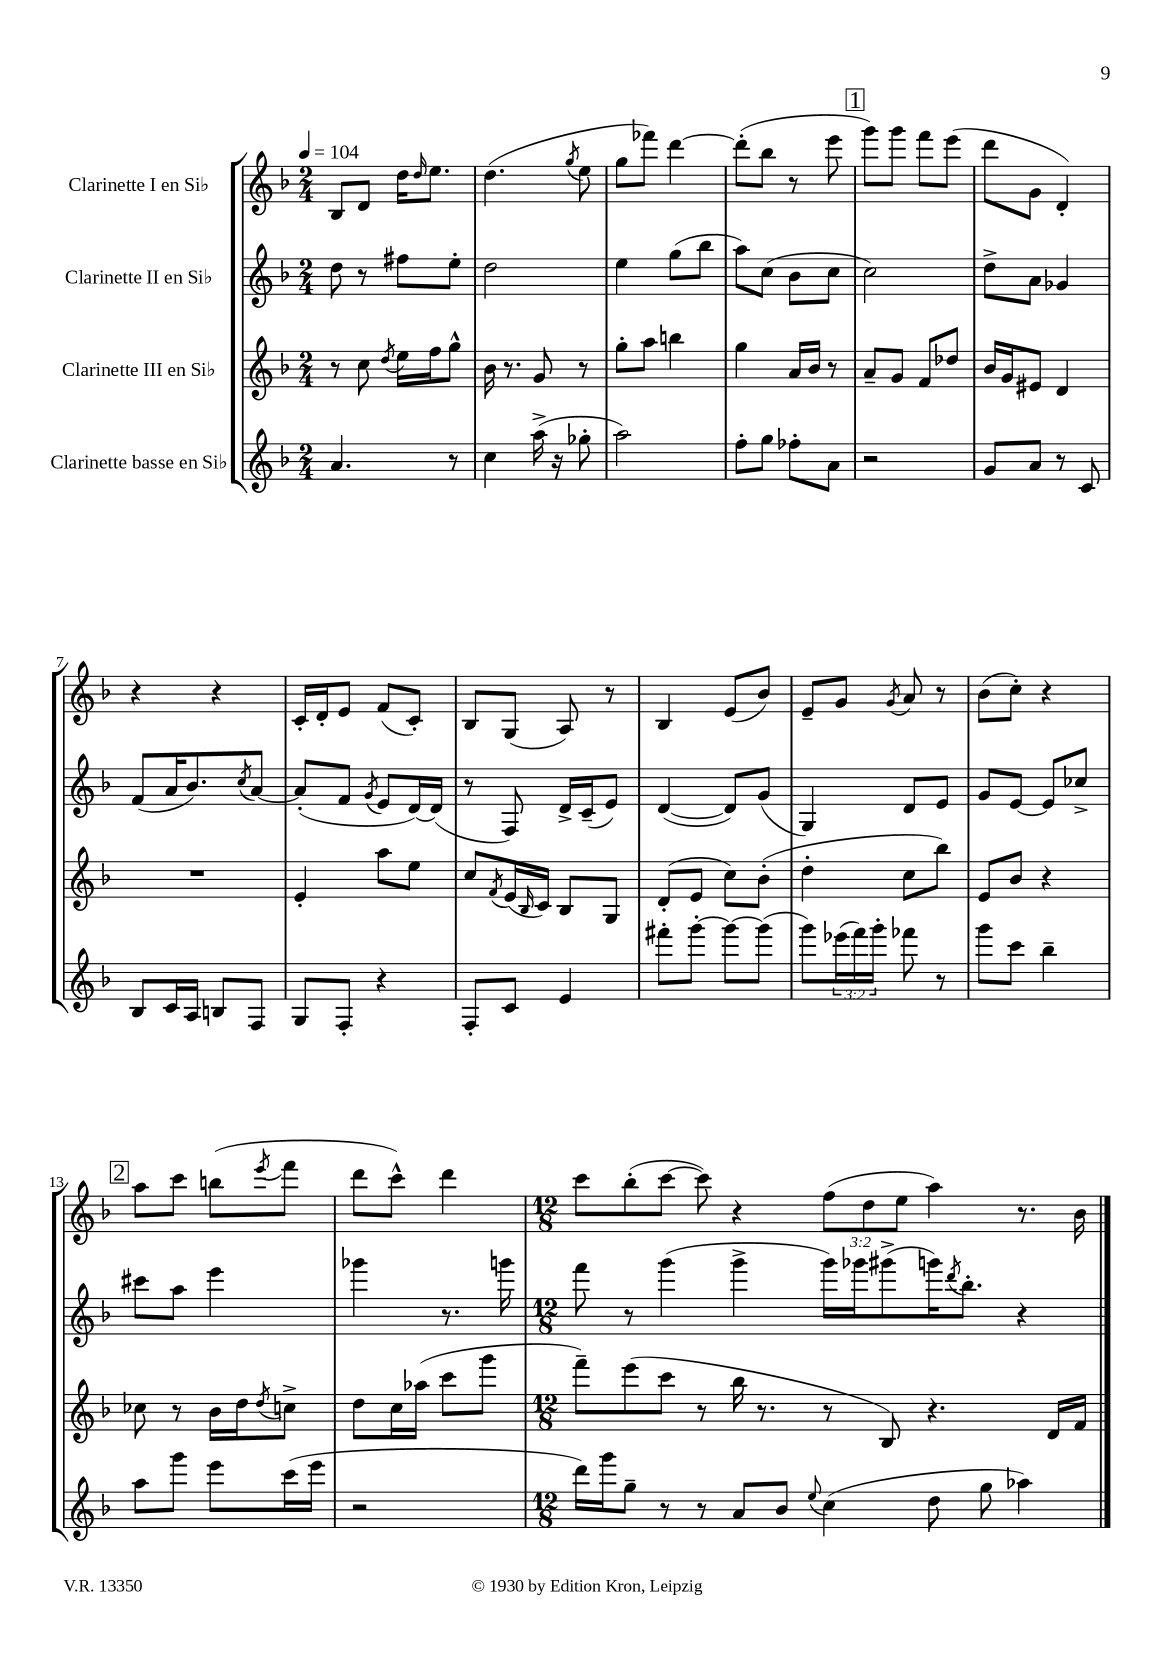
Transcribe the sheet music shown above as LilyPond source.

<<
\new StaffGroup <<
\new Staff = "s0" \with { instrumentName = "Clarinette I en Sib" } {
    \clef treble \key f \major \numericTimeSignature \time 2/4 \override Staff.TupletNumber.text = #tuplet-number::calc-fraction-text \tempo 4 = 104
    bes8 d'8 d''16 \grace { d''16 } e''8. |
    d''4.( \acciaccatura { g''8 } e''8 |
    g''8 fes'''8) d'''4~ |
    d'''8-.( bes''8 r8 e'''8 |
    \mark \markup { \box "1" } g'''8) g'''8 f'''8 e'''8( |
    d'''8 g'8 d'4-.) |
    r4 r4 |
    c'16-. d'16-. e'8 f'8( c'8-.) |
    bes8 g8( a8) r8 |
    bes4 e'8( bes'8) |
    e'8-- g'8 \acciaccatura { g'8 } a'8 r8 |
    bes'8( c''8-.) r4 |
    \mark \markup { \box "2" } a''8 c'''8 b''8( \acciaccatura { e'''8 } f'''8 |
    d'''8 c'''8-^) d'''4 |
    \numericTimeSignature \time 12/8 c'''8 bes''8-.( c'''8~ c'''8) r4 \tuplet 3/2 { f''8( d''8 e''8 } a''4) r8. bes'16 \bar "|." |
}
\new Staff = "s1" \with { instrumentName = "Clarinette II en Sib" } {
    \clef treble \key f \major \numericTimeSignature \time 2/4
    d''8 r8 fis''8 e''8-. |
    d''2 |
    e''4 g''8( bes''8 |
    a''8) c''8( bes'8 c''8 |
    \mark \markup { \box "1" } c''2) |
    d''8-> a'8 ges'4 |
    f'8( a'16 bes'8.) \acciaccatura { c''8 } a'8~ |
    a'8-.( f'8 \acciaccatura { g'8 } e'8 d'16~) d'16( |
    r8 f8) d'16-> c'16--( e'8) |
    d'4~( d'8) g'8( |
    g4) d'8 e'8 |
    g'8 e'8~ e'8 ces''8-> |
    \mark \markup { \box "2" } cis'''8 a''8 e'''4 |
    ges'''4 r8. g'''16 |
    \numericTimeSignature \time 12/8 f'''8 r8 g'''4( g'''4-> g'''16) ges'''16 gis'''8->( g'''16) \acciaccatura { d'''8 } bes''8.-. r4 \bar "|." |
}
\new Staff = "s2" \with { instrumentName = "Clarinette III en Sib" } {
    \clef treble \key f \major \numericTimeSignature \time 2/4
    r8 c''8 \acciaccatura { d''8 } e''16 f''16 g''8-^ |
    bes'16 r8. g'8 r8 |
    g''8-. a''8 b''4 |
    g''4 a'16 bes'16 r8 |
    \mark \markup { \box "1" } a'8-- g'8 f'8 des''8 |
    bes'16 g'16 eis'8 d'4 |
    R2 |
    e'4-. a''8 e''8 |
    c''8 \acciaccatura { f'8 } e'16( \grace { bes16 } c'16) bes8 g8 |
    d'8-.( e'8 c''8) bes'8-.( |
    d''4-. c''8 bes''8) |
    e'8 bes'8 r4 |
    \mark \markup { \box "2" } ces''8 r8 bes'16 d''16 \acciaccatura { d''8 } c''8-> |
    d''8 c''16 aes''16( c'''8 g'''8 |
    \numericTimeSignature \time 12/8 f'''8--) e'''8( c'''8 r8 bes''16 r8. r8 bes8) r4. d'16 f'16 \bar "|." |
}
\new Staff = "s3" \with { instrumentName = "Clarinette basse en Sib" } {
    \clef treble \key f \major \numericTimeSignature \time 2/4 \override Staff.TupletNumber.text = #tuplet-number::calc-fraction-text
    a'4. r8 |
    c''4 a''16->( r16 ges''8-. |
    a''2) |
    f''8-. g''8 fes''8-. a'8 |
    \mark \markup { \box "1" } r2 |
    g'8 a'8 r8 c'8 |
    bes8 c'16 a16 b8 f8 |
    g8 f8-. r4 |
    f8-. c'8 e'4 |
    fis'''8-. g'''8~-. g'''8~ g'''8( |
    g'''8) \tuplet 3/2 { ees'''16( f'''16) g'''16-. } fes'''8 r8 |
    g'''8 c'''8 bes''4-- |
    \mark \markup { \box "2" } a''8 g'''8 e'''8 c'''16( e'''16 |
    r2 |
    \numericTimeSignature \time 12/8 d'''16) g'''16 g''8-- r8 r8 a'8 bes'8 \appoggiatura { e''8 } c''4( d''8 g''8 aes''4) \bar "|." |
}
>>
>>
